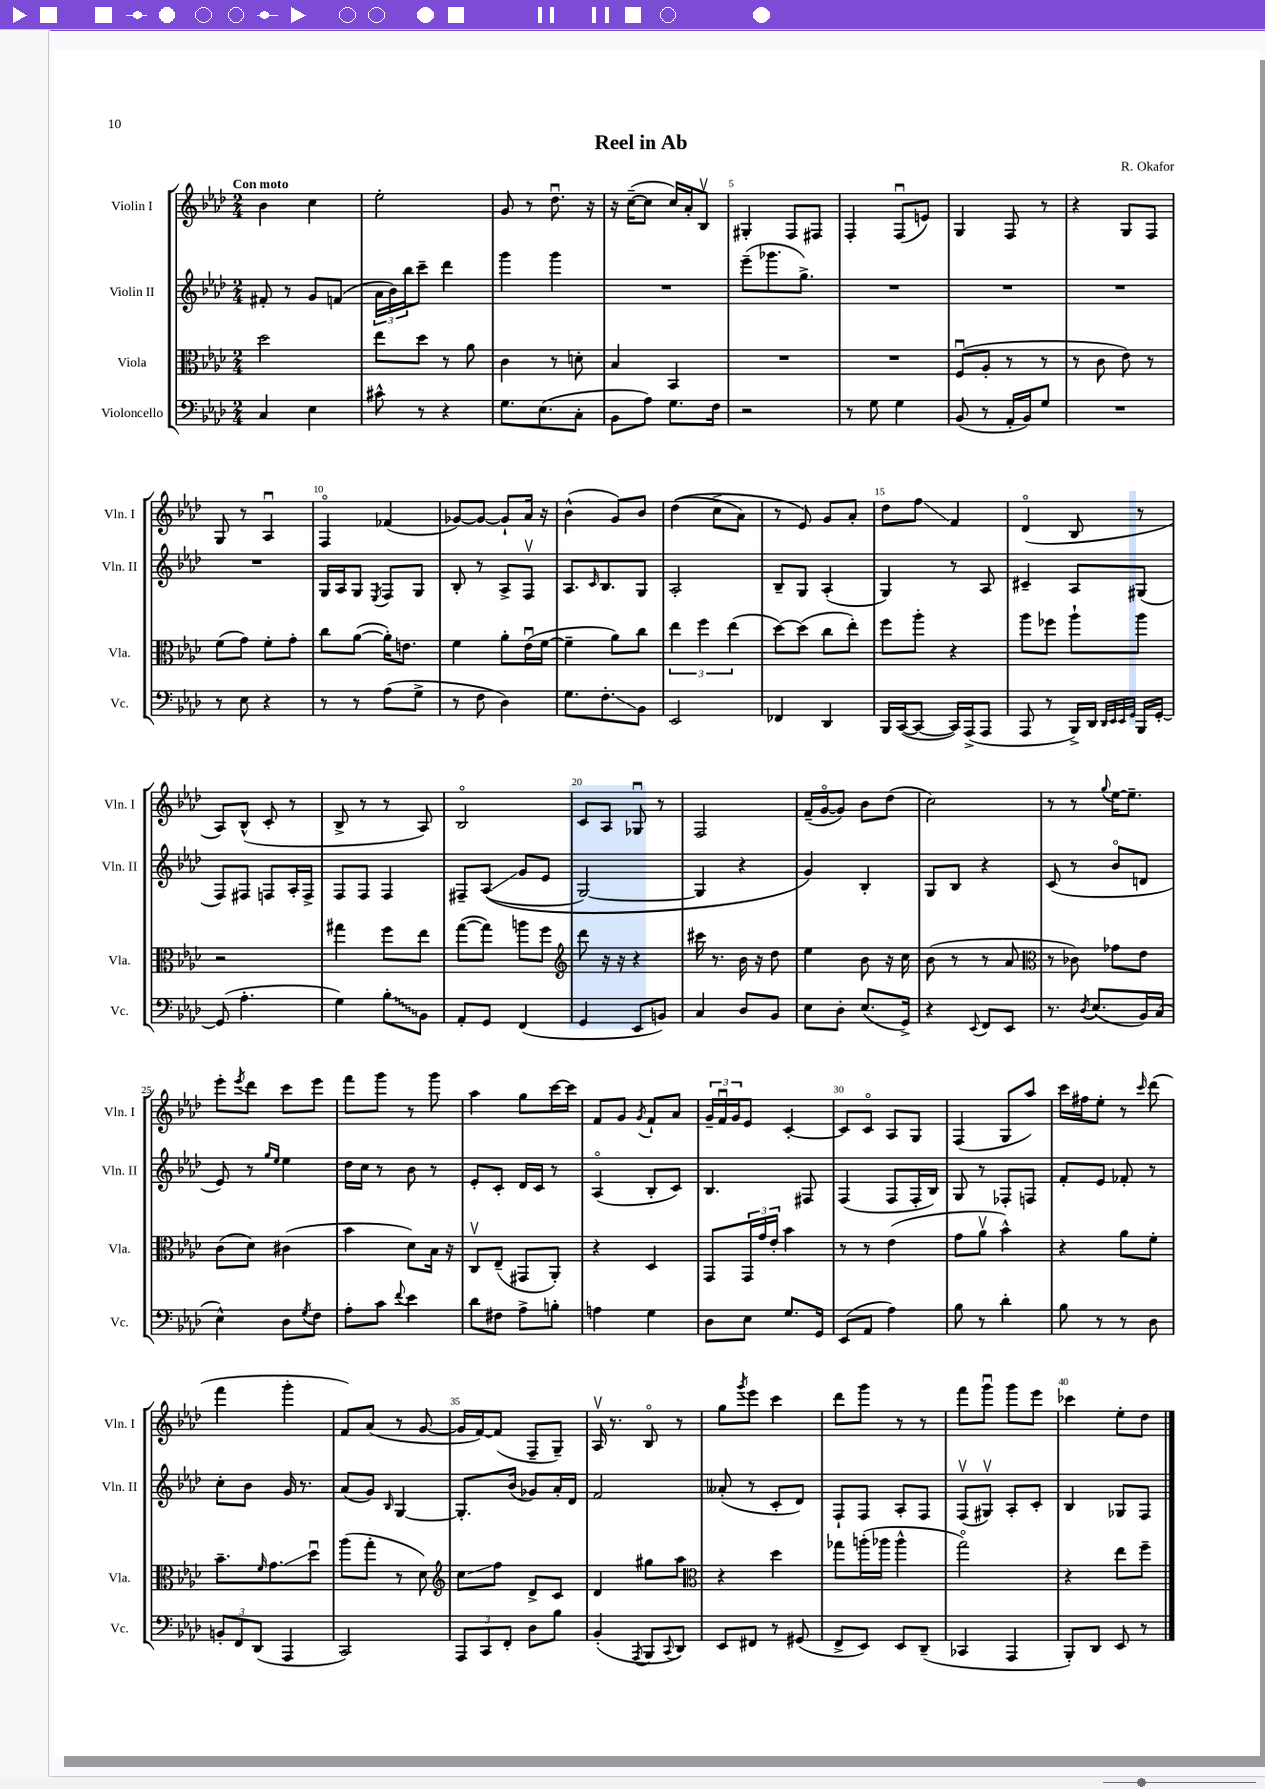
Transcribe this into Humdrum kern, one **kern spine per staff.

**kern	**kern	**kern	**kern
*staff4	*staff3	*staff2	*staff1
*clefF4	*clefC3	*clefG2	*clefG2
*k[b-e-a-d-]	*k[b-e-a-d-]	*k[b-e-a-d-]	*k[b-e-a-d-]
*M2/4	*M2/4	*M2/4	*M2/4
4C	2dd-	8f#'	4b-
.	.	8r	.
4E-	.	8g	4cc
.	.	(8f	.
=	=	=	=
8c#^^	8ee-	24a-	2ee-'
.	.	24b-)	.
.	.	24bb-	.
8r	8dd-	8ccc~	.
4r	8r	4ddd-	.
.	8a-	.	.
=	=	=	=
8.G	4c	4ggg	8g
.	.	.	8r
(8.E-	.	.	.
.	8r	4ggg	8.dd-u
8C'	8d'	.	.
.	.	.	16r
=	=	=	=
8BB-	4B-	2r	16r
.	.	.	([16cc~
8A-)	.	.	8cc]
8.G	4BB-	.	16cc)
.	.	.	16a-'
.	.	.	8B-v
16F	.	.	.
=	=	=	=
2r	2r	(8eee-~	4G#'
.	.	8.ggg-	.
.	.	.	8F
.	.	8.gg^)	.
.	.	.	8F#
=	=	=	=
8r	2r	2r	4F'
8G	.	.	.
4G	.	.	(8Fu
.	.	.	8e)
=	=	=	=
(8BB-	(8Fu	2r	4G
8r	8A-'	.	.
16AA-'	8r	.	8F
16BB-)	.	.	.
8G	8r	.	8r
=	=	=	=
2r	8r	2r	4r
.	8c	.	.
.	8e-)	.	8G
.	8r	.	8F
=	=	=	=
8r	(8f	2r	8G
8E-	8g)	.	8r
4r	8f'	.	4A-u
.	8g'	.	.
=	=	=	=
8r	8cc	16G	4Fo
.	.	16A-	.
8r	([8a-	8G	.
.	.	8qE-	.
(8A-	16a-'])	8F	(4f-
.	8.e	.	.
8G^	.	8G	.
=	=	=	=
8r	4f	8B-'	[8g-)
8F	.	8r	8g-_
4D-)	8a-'	8A-^	8g-`]
.	(16e-u	8Fv	16a-
.	[16f	.	16r
=	=	=	=
8.G	4f~]	8.A-	(4b-^^
.	.	16qqc	.
8.F'	.	8.B-	.
.	8a-)	.	8g)
8BB-	8cc	8G	8b-
=	=	=	=
2EE-	6ee-	2A-'	&((4dd-
.	6ff	.	.
.	.	.	8cc^
.	(6ee-	.	.
.	.	.	8a-)
=	=	=	=
4FF-	[8dd-)	8B-~	8r
.	(8dd-]	8G	8e-&)
4DD-	8cc	(4A-'	8g
.	8ee-')	.	8a-'
=	=	=	=
16BBB-	8ff	4G)	8dd-
([16CC	.	.	.
8CC_	8aa-'	.	8ff
16CC])	4r	8r	4f
(16AAA-^	.	.	.
8AAA-	.	8A-	.
=	=	=	=
8AAA-	8aa-	4c#~	(4d-o
8r	8ff-	.	.
16BBB-^)	8aa-`	8A-	8B-
16DD-	.	.	.
32qqDD-	.	.	.
32qqEE-	.	.	.
32qqEE-	.	.	.
32qqGG	.	.	.
16BBB-	8aa-	(8G#	8r
[16GG'	.	.	.
=	=	=	=
(8GG]	2r	8F)	8A-)
4.A-'	.	8F#	(8B-^^
.	.	8F	8c'
.	.	16A-'	8r
.	.	16F^	.
=	=	=	=
4G)	4gg#	8F	8B-^
.	.	8F	8r
8B-'	8ff	4F	8r
8BB-	8ee-	.	8A-)
=	=	=	=
8AA-'	([8gg	8F#~	2B-o
8GG	8gg])	&((8A-	.
(4FF	8aa	8g	.
.	8ff	8e-	.
=	=	=	=
*	*clefG2	*	*
4GG	8ddd-	[2G)	8c
.	16r	.	8A-
.	16r	.	.
8EE-	4r	.	8G-u
8BB)	.	.	8r
=	=	=	=
4C	16ccc#	4G]	2F
.	8.r	.	.
8D-	16b-	4r	.
.	16r	.	.
8BB-	8dd-	.	.
=	=	=	=
8E-	4ee-	4g&)	(16f~
.	.	.	[16go
8D-'	.	.	8g])
(8.E-	8b-	4B-'	8b-
.	16r	.	(8dd-
16GG^)	16cc	.	.
=	=	=	=
4r	(8b-	8G	2cc)
.	8r	8B-	.
8qqEE-	.	.	.
8FF	8r	4r	.
8EE-	8a-	.	.
=	=	=	=
*	*clefC3	*	*
8.r	8r	(8c	8r
.	8c-)	8r	8r
8qD-	.	.	.
(8.E-	.	.	.
.	.	.	8qqgg
.	8g-	8b-o	[16ee-
.	.	.	8.ee-~]
16BB-)	8e-	8d	.
(16C	.	.	.
=	=	=	=
4E-^^)	(8c	8e-)	8eee-'
.	.	.	8qeee-
.	8d-)	8r	8ddd-
.	.	16qqgg	.
.	.	16qqee-	.
8D-	(4c#	4ee-	8ccc
8qG	.	.	.
8F	.	.	8eee-
=	=	=	=
8A-'	4b-	16dd-	8fff
.	.	16cc	.
8c	.	8r	8ggg
8qqf	.	.	.
4e-	8d-)	8b-	8r
.	16B-	8r	8ggg
.	16r	.	.
=	=	=	=
8d-	8Cv	8e-'	4aa-
8F#	(8E-~	8c'	.
8A-^	8GG#	16d-	8gg
.	.	16c	.
8B'	8AA-')	8r	[16ccc
.	.	.	16ccc]
=	=	=	=
4A	4r	(4A-o	8f
.	.	.	8g
.	.	.	8qg
4G	4D-	8B-'	8f`
.	.	8c)	8a-
=	=	=	=
8D-	8GG	4.B-	24g~
.	.	.	24fu
.	.	.	24g
8E-	24GG	.	8e-
.	24g	.	.
.	24e-'	.	.
8.G	4b-	.	[4c'
.	.	8F#	.
16GG	.	.	.
=	=	=	=
(8EE-	8r	(4F	8c]
8AA-	8r	.	8co
4A-)	(4e-	8F	8A-
.	.	16F'	8G
.	.	16B-)	.
=	=	=	=
8B-	8g	8G	(4F
8r	8a-v	8r	.
4d-'	4b-^^)	8F-'	8G
.	.	8F	8aa-)
=	=	=	=
8B-	4r	8f'	16ccc
.	.	.	16ff#
8r	.	8e-	8ee-'
8r	8a-	8f-'	8r
.	.	.	16qqccc
8D-	8f'	8r	(8ddd-
=	=	=	=
12BB'	8.b-~	8cc'	4fff
12FF	.	.	.
.	.	8b-	.
(12DD-	.	.	.
.	16qqf	.	.
.	8.g	.	.
4AAA-	.	16g	4ggg'
.	.	8.r	.
.	8dd-u	.	.
=	=	=	=
2CC)	(8aa-	(8a-	8f)
.	8gg'	8g)	(8a-
.	.	16qqB-	.
.	8r	[4G	8r
.	8d-)	.	[8g
=	=	=	=
*	*clefG2	*	*
12AAA-	8cc	8.G']	16g]
.	.	.	[16f)
12CC	.	.	.
.	8ff	.	(8f]
12FF'	.	.	.
.	.	(16b-	.
8D-	8d-^	8g-)	8F~
8B-	8c	16a-'	8G~)
.	.	16d-	.
=	=	=	=
(4BB-'	4d-	2f	16A-v
.	.	.	8.r
8qAAA-	.	.	.
8BBB-	8gg#	.	8B-o
8qqCC	.	.	.
8DD-)	8aa-	.	8r
=	=	=	=
*	*clefC3	*	*
8EE-	4r	(8a--'	8gg
.	.	.	8qggg
8FF#	.	8r	8eee-
8r	4dd-	8c'	4ccc
(8GG#	.	8d-)	.
=	=	=	=
8FF^	8gg-	8F`	8ddd-
8EE-)	(16aa'	8F	8ggg
.	16aa-	.	.
8EE-	4aa-^^	8A-'	8r
(8DD-~	.	8F	8r
=	=	=	=
4CC-	2ggo)	(8Fv	8fff
.	.	8G#v)	8gggu
4AAA-	.	8A-'	8ggg
.	.	8c'	8eee-
=	=	=	=
8BBB-')	4r	4B-	4ccc-
8DD-	.	.	.
8EE-	8ee-	8G-	8ee-'
8r	8ff~	8F	8dd-
==	==	==	==
*-	*-	*-	*-
